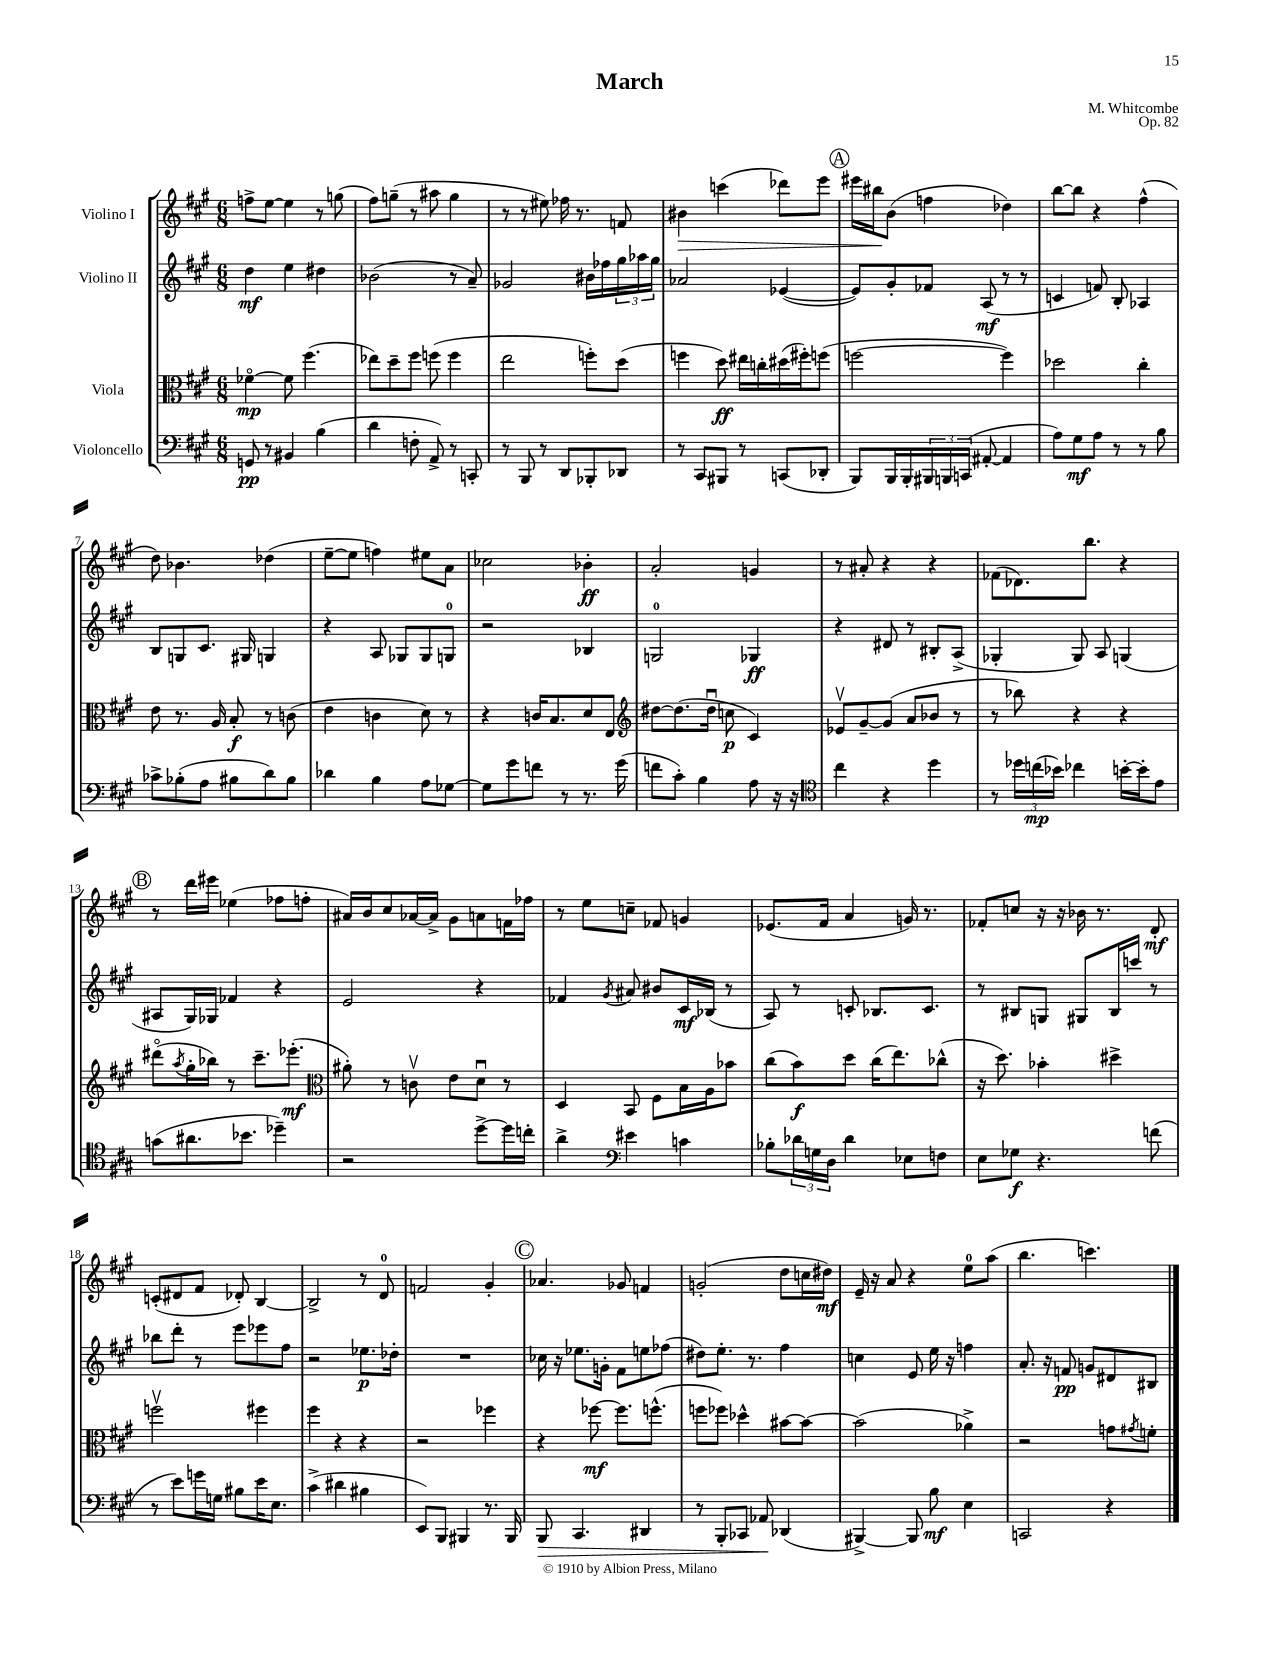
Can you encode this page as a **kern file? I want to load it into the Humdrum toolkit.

**kern	**dynam	**kern	**dynam	**kern	**dynam	**kern	**dynam
*part4	*part4	*part3	*part3	*part2	*part2	*part1	*part1
*staff4	*staff4	*staff3	*staff3	*staff2	*staff2	*staff1	*staff1
*I"Violoncello	*	*I"Viola	*	*I"Violino II	*	*I"Violino I	*
*clefF4	*	*clefC3	*	*clefG2	*	*clefG2	*
*k[f#c#g#]	*	*k[f#c#g#]	*	*k[f#c#g#]	*	*k[f#c#g#]	*
*M6/8	*	*M6/8	*	*M6/8	*	*M6/8	*
=1	=1	=1	=1	=1	=1	=1	=1
8GGn/	pp	[4f-X\	mp	4dd\	mf	8ffn^\L	.
8r	.	.	.	.	.	[8ee\J	.
4BB#X/	.	8f-\]	.	4ee\	.	4ee\]	.
.	.	(4.ff#\	.	.	.	.	.
(4B\	.	.	.	4dd#X\	.	8r	.
.	.	.	.	.	.	(8ggn\	.
=2	=2	=2	=2	=2	=2	=2	=2
4d\	.	8ee-X\L)	.	(2b-X\	.	8ff#\L)	.
.	.	8dd~\	.	.	.	(8ggn~\J	.
8Fn'\	.	8ff#\J	.	.	.	8r	.
8AA^/)	.	(8ffn\	.	.	.	8aa#X\	.
8r	.	4ff\	.	8r	.	4gg\	.
8CCn'/	.	.	.	8a~/)	.	.	.
=3	=3	=3	=3	=3	=3	=3	=3
8r	.	2ee\	.	2g-X/	.	8r	.
8BBB/	.	.	.	.	.	8r	.
8r	.	.	.	.	.	8ee#X\)	.
8DD/L	.	.	.	.	.	16ff-X\	.
.	.	.	.	.	.	8.r	.
8BBB-X'/	.	8ffn'\L)	.	16b#X\LL	.	.	.
.	.	.	.	16ff-X\	.	.	.
8DD-X/J	.	(8dd\J	.	24gg#\	.	8fn/	.
.	.	.	.	24aa-X\	.	.	.
.	.	.	.	24gg#\JJ	.	.	.
=4	=4	=4	=4	=4	=4	=4	=4
!	!	!	!	!	!	!	!LO:HP:b
8r	.	4ffn\	.	2a-X/	.	4b#X\	>
8CC#/L	.	.	.	.	.	.	.
8BBB#X/J	.	8dd\)	ff	.	.	(4cccn\	.
8r	.	16ee#X\LL	.	.	.	.	.
.	.	16ccn'\	.	.	.	.	.
(8CCn/L	.	(16dd#X\	.	([4e-X/	.	8ddd-X\L)	.
.	.	16ff#X'\J)	.	.	.	.	.
8DD-X'/J	.	(8ffn\J	.	.	.	8eee\J	.
!!LO:REH:place=s1:t=A
=5	=5	=5	=5	=5	=5	=5	=5
8BBB/L)	.	[2ffn\	.	8e-/L])	.	16eee#X\LL	.
.	.	.	.	.	.	16bb#X\J	.
16BBB/L	.	.	.	8g#'/	.	(8b\J	]
16BBB'/	.	.	.	.	.	.	.
24BBB#X/	.	.	.	8f-X/J	.	4ffn\	.
24BBBn/	.	.	.	.	.	.	.
(24CCn/JJ	.	.	.	.	.	.	.
[8AA#X'/	.	.	.	(8A/	mf	.	.
4AA#/]	.	4ff\])	.	8r	.	4dd-X\)	.
.	.	.	.	8r	.	.	.
=6	=6	=6	=6	=6	=6	=6	=6
8A\L)	.	2dd-X\	.	4cn/	.	[8bb\L	.
8G#\	mf	.	.	.	.	8bb\J]	.
8A\J	.	.	.	8fn/)	.	4r	.
8r	.	.	.	8B'/	.	.	.
8r	.	4cc#'\	.	4A-X/	.	(4ff#^^\	.
8B\	.	.	.	.	.	.	.
!!LO:LB:g=z
=7	=7	=7	=7	=7	=7	=7	=7
8c-X^\L	.	8e\	.	8B/L	.	8dd\)	.
(8B-X'\	.	8.r	.	8Gn/	.	4.b-X\	.
8A\J	.	.	.	8.c#/J	.	.	.
.	.	16A/	.	.	.	.	.
8B#X\L	.	8B'/	f	.	.	.	.
.	.	.	.	16G#X/	.	.	.
8d\)	.	8r	.	4Gn/	.	(4dd-X\	.
8B#\J	.	(8cn\	.	.	.	.	.
=8	=8	=8	=8	=8	=8	=8	=8
4d-X\	.	4e\	.	4r	.	[8ee~\L	.
.	.	.	.	.	.	8ee\J]	.
4B\	.	4cn\	.	8A/	.	4ffn\)	.
.	.	.	.	8G-X/L	.	.	.
8A\L	.	8d\)	.	8G-/	.	8ee#X\L	.
[8G-X\J	.	8r	.	8Gn/J	.	8a\J	.
=9	=9	=9	=9	=9	=9	=9	=9
8G-\L]	.	4r	.	2r	.	2cc-X\	.
8g#\	.	.	.	.	.	.	.
8fn\J	.	16cn/KL	.	.	.	.	.
.	.	8.B/	.	.	.	.	.
8r	.	.	.	.	.	.	.
8.r	.	8d/	.	4B-X/	.	4b-X'\	ff
.	.	8E/J	.	.	.	.	.
(16g#\	.	.	.	.	.	.	.
=10	=10	=10	=10	=10	=10	=10	=10
*	*	*clefG2	*	*	*	*	*
8fn\L	.	[8dd#X\L	.	2Gn/	.	2a'/	.
8c#'\J)	.	(8.dd#\]	.	.	.	.	.
4B\	.	.	.	.	.	.	.
.	.	16dd#u\Jk	.	.	.	.	.
.	.	8ccn\	p	.	.	.	.
8A\	.	4c#/)	.	4G-X/	ff	4gn/	.
16r	.	.	.	.	.	.	.
16r	.	.	.	.	.	.	.
=11	=11	=11	=11	=11	=11	=11	=11
*clefC4	*	*	*	*	*	*	*
4cc#\	.	8e-Xv/L	.	4r	.	8r	.
.	.	[8g#~/	.	.	.	8a#X'/	.
4r	.	(8g#/J]	.	8d#X/	.	4r	.
.	.	8a/L	.	8r	.	.	.
4dd\	.	8b-X/J	.	8B#X'/L	.	4r	.
.	.	8r	.	(8A^/J	.	.	.
=12	=12	=12	=12	=12	=12	=12	=12
8r	.	8r	.	4G-X'/	.	(8f-X\L	.
24dd-X\LL	.	8bb-X\)	.	.	.	8.d-X\)	.
(24ccn\	mp	.	.	.	.	.	.
24b-X\JJ)	.	.	.	.	.	.	.
4cc-X\	.	4r	.	8G-/)	.	.	.
.	.	.	.	.	.	8.bb\J	.
.	.	.	.	8A/	.	.	.
[16bn'\LL	.	4r	.	(4Gn/	.	4r	.
16b'\J]	.	.	.	.	.	.	.
8e\J	.	.	.	.	.	.	.
!!LO:LB:g=z
!!LO:REH:place=s1:t=B
=13	=13	=13	=13	=13	=13	=13	=13
(8gn\L	.	(8ddd#X\L	.	8A#X/L	.	8r	.
.	.	8qaa/	.	.	.	.	.
8.a#X\	.	16gg#'\L	.	16G#/L)	.	16ddd\LL	.
.	.	16bb-X\JJ)	.	16G-X/JJ	.	16eee#X\JJ	.
.	.	8r	.	4f-X/	.	(4ee-X\	.
8.b-X\J	.	.	.	.	.	.	.
.	.	8.ccc#~\L	.	.	.	.	.
4dd-X~\)	.	.	.	4r	.	8ff-X\L	.
.	.	(8.eee-X'\J	mf	.	.	.	.
.	.	.	.	.	.	8ffn'\J	.
=14	=14	=14	=14	=14	=14	=14	=14
*	*	*clefC3	*	*	*	*	*
2r	.	8a#X'\)	.	2e/	.	16a#X/LL)	.
.	.	.	.	.	.	16b/J	.
.	.	8r	.	.	.	8cc#/	.
.	.	8cnv\	.	.	.	[16a-X/L	.
.	.	.	.	.	.	16a-^/JJ]	.
.	.	8e\L	.	.	.	8g#\L	.
[8dd^\L	.	8du\J	.	4r	.	8an\	.
16dd\L]	.	8r	.	.	.	16fn\L	.
16ccn'\JJ	.	.	.	.	.	16ff-X\JJ	.
=15	=15	=15	=15	=15	=15	=15	=15
4a^\	.	4D/	.	4f-X/	.	8r	.
.	.	.	.	.	.	8ee\L	.
*clefF4	*	*	*	*	*	*	*
.	.	.	.	8qg#/	.	.	.
4e#X\	.	8BB/	.	8a#X/	.	8ccn~\J	.
.	.	8F#\L	.	8b#X/L	.	8f-X/	.
4cn\	.	16B\L	.	16c#/L	mf	4gn/	.
.	.	16A\J	.	(16B-X/JJ	.	.	.
.	.	8b-X\J	.	8r	.	.	.
=16	=16	=16	=16	=16	=16	=16	=16
8B-X'\L	.	(8cc#\L	.	8A/)	.	(8.e-X/L	.
24d-X\L	.	8b\)	f	8r	.	.	.
24Gn\	.	.	.	.	.	.	.
.	.	.	.	.	.	16f#/Jk	.
24D\JJ	.	.	.	.	.	.	.
4d-\	.	8dd\J	.	8cn'/	.	4a/	.
.	.	(16cc#\KL	.	8.B-X/L	.	.	.
.	.	8.ee\)	.	.	.	.	.
8E-X\L	.	.	.	.	.	16gn/)	.
.	.	.	.	8.c/J	.	8.r	.
8Fn\J	.	(8cc-X^^\J	.	.	.	.	.
=17	=17	=17	=17	=17	=17	=17	=17
8E\L	.	16r	.	8r	.	8f-X'/L	.
.	.	8.dd\)	.	.	.	.	.
8G-X\J	f	.	.	8B#X/L	.	8ccn/J	.
4.r	.	4b-X'\	.	8Gn/J	.	16r	.
.	.	.	.	.	.	16r	.
.	.	.	.	8G#X/L	.	16b-X\	.
.	.	.	.	.	.	8.r	.
.	.	4dd#X^\	.	16B#/L	.	.	.
.	.	.	.	16cccn/JJ	.	.	.
(8fn\	.	.	.	8r	.	8d'/	mf
!!LO:LB:g=z
=18	=18	=18	=18	=18	=18	=18	=18
8r	.	2ffnv\	.	8bb-X\L	.	(8cn'/L	.
8e\L)	.	.	.	8ddd'\J	.	8d#X/	.
16gn\L	.	.	.	8r	.	8f#/J	.
16Gn\JJ	.	.	.	.	.	.	.
8B#X\L	.	.	.	8eee\L	.	8d-X'/)	.
16e\K	.	4ff#X\	.	8eee-X\	.	[4B/	.
8.E\J	.	.	.	.	.	.	.
.	.	.	.	8ff#\J	.	.	.
=19	=19	=19	=19	=19	=19	=19	=19
(4c#^\	.	4ff#\	.	2r	.	2B^/]	.
4d#X\	.	4r	.	.	.	.	.
4B#X\	.	4r	.	8.ee-X\L	p	8r	.
.	.	.	.	.	.	8d/	.
.	.	.	.	16dd-X'\Jk	.	.	.
=20	=20	=20	=20	=20	=20	=20	=20
8EE/L)	.	2r	.	2.r	.	2fn/	.
8BBB/J	.	.	.	.	.	.	.
4BBB#X/	.	.	.	.	.	.	.
8.r	.	4ff-X\	.	.	.	4g#'/	.
16BBB#/	.	.	.	.	.	.	.
!!LO:REH:place=s1:t=C
=21	=21	=21	=21	=21	=21	=21	=21
!	!LO:HP:b	!	!	!	!	!	!
8BBB/	>	4r	.	16cc-X\	.	4.a-X/	.
.	.	.	.	16r	.	.	.
4.CC#/	.	.	.	8.ee-X\L	.	.	.
.	.	[8ff-X\	mf	.	.	.	.
.	.	.	.	16gn'\Jk	.	.	.
.	.	8.ff-\L]	.	8f#\L	.	8g-X/	.
4DD#X/	.	.	.	8een\	.	4fn/	.
.	.	(8.ffn^^\J	.	.	.	.	.
.	.	.	.	(8ff-X\J	.	.	.
=22	=22	=22	=22	=22	=22	=22	=22
8r	.	8ffn\L	.	8dd#X\L)	.	(2gn'/	.
8BBB'/L	.	8ff-X\J)	.	8.ee'\J	.	.	.
8CC-X/J	.	4dd-X^^\	.	.	.	.	.
.	.	.	.	8.r	.	.	.
8AA-X/	.	.	.	.	.	.	.
(4DD-X/	]	[8b#X\L	.	4ff#\	.	8dd\L	.
.	.	8b#\J_	.	.	.	16ccn\L	.
.	.	.	.	.	.	16dd#X\JJ)	mf
=23	=23	=23	=23	=23	=23	=23	=23
[4BBB#X^/)	.	(2b#\]	.	4ccn\	.	16e~/	.
.	.	.	.	.	.	16r	.
.	.	.	.	.	.	8a/	.
8BBB#/]	.	.	.	8e/	.	4r	.
8B\	mf	.	.	16ee\	.	.	.
.	.	.	.	16r	.	.	.
4E\	.	4a-X^\)	.	4ffn\	.	8ee\L	.
.	.	.	.	.	.	(8aa\J	.
=24	=24	=24	=24	=24	=24	=24	=24
2CCn/	.	2r	.	8.a'/	.	4.bb\	.
.	.	.	.	16r	.	.	.
.	.	.	.	8fn/	pp	.	.
.	.	.	.	8gn/L	.	4.cccn\)	.
4r	.	8gn\L	.	8d#X/	.	.	.
.	.	8qg#X/	.	.	.	.	.
.	.	8fn'\J	.	8B#X/J	.	.	.
==	==	==	==	==	==	==	==
*-	*-	*-	*-	*-	*-	*-	*-
